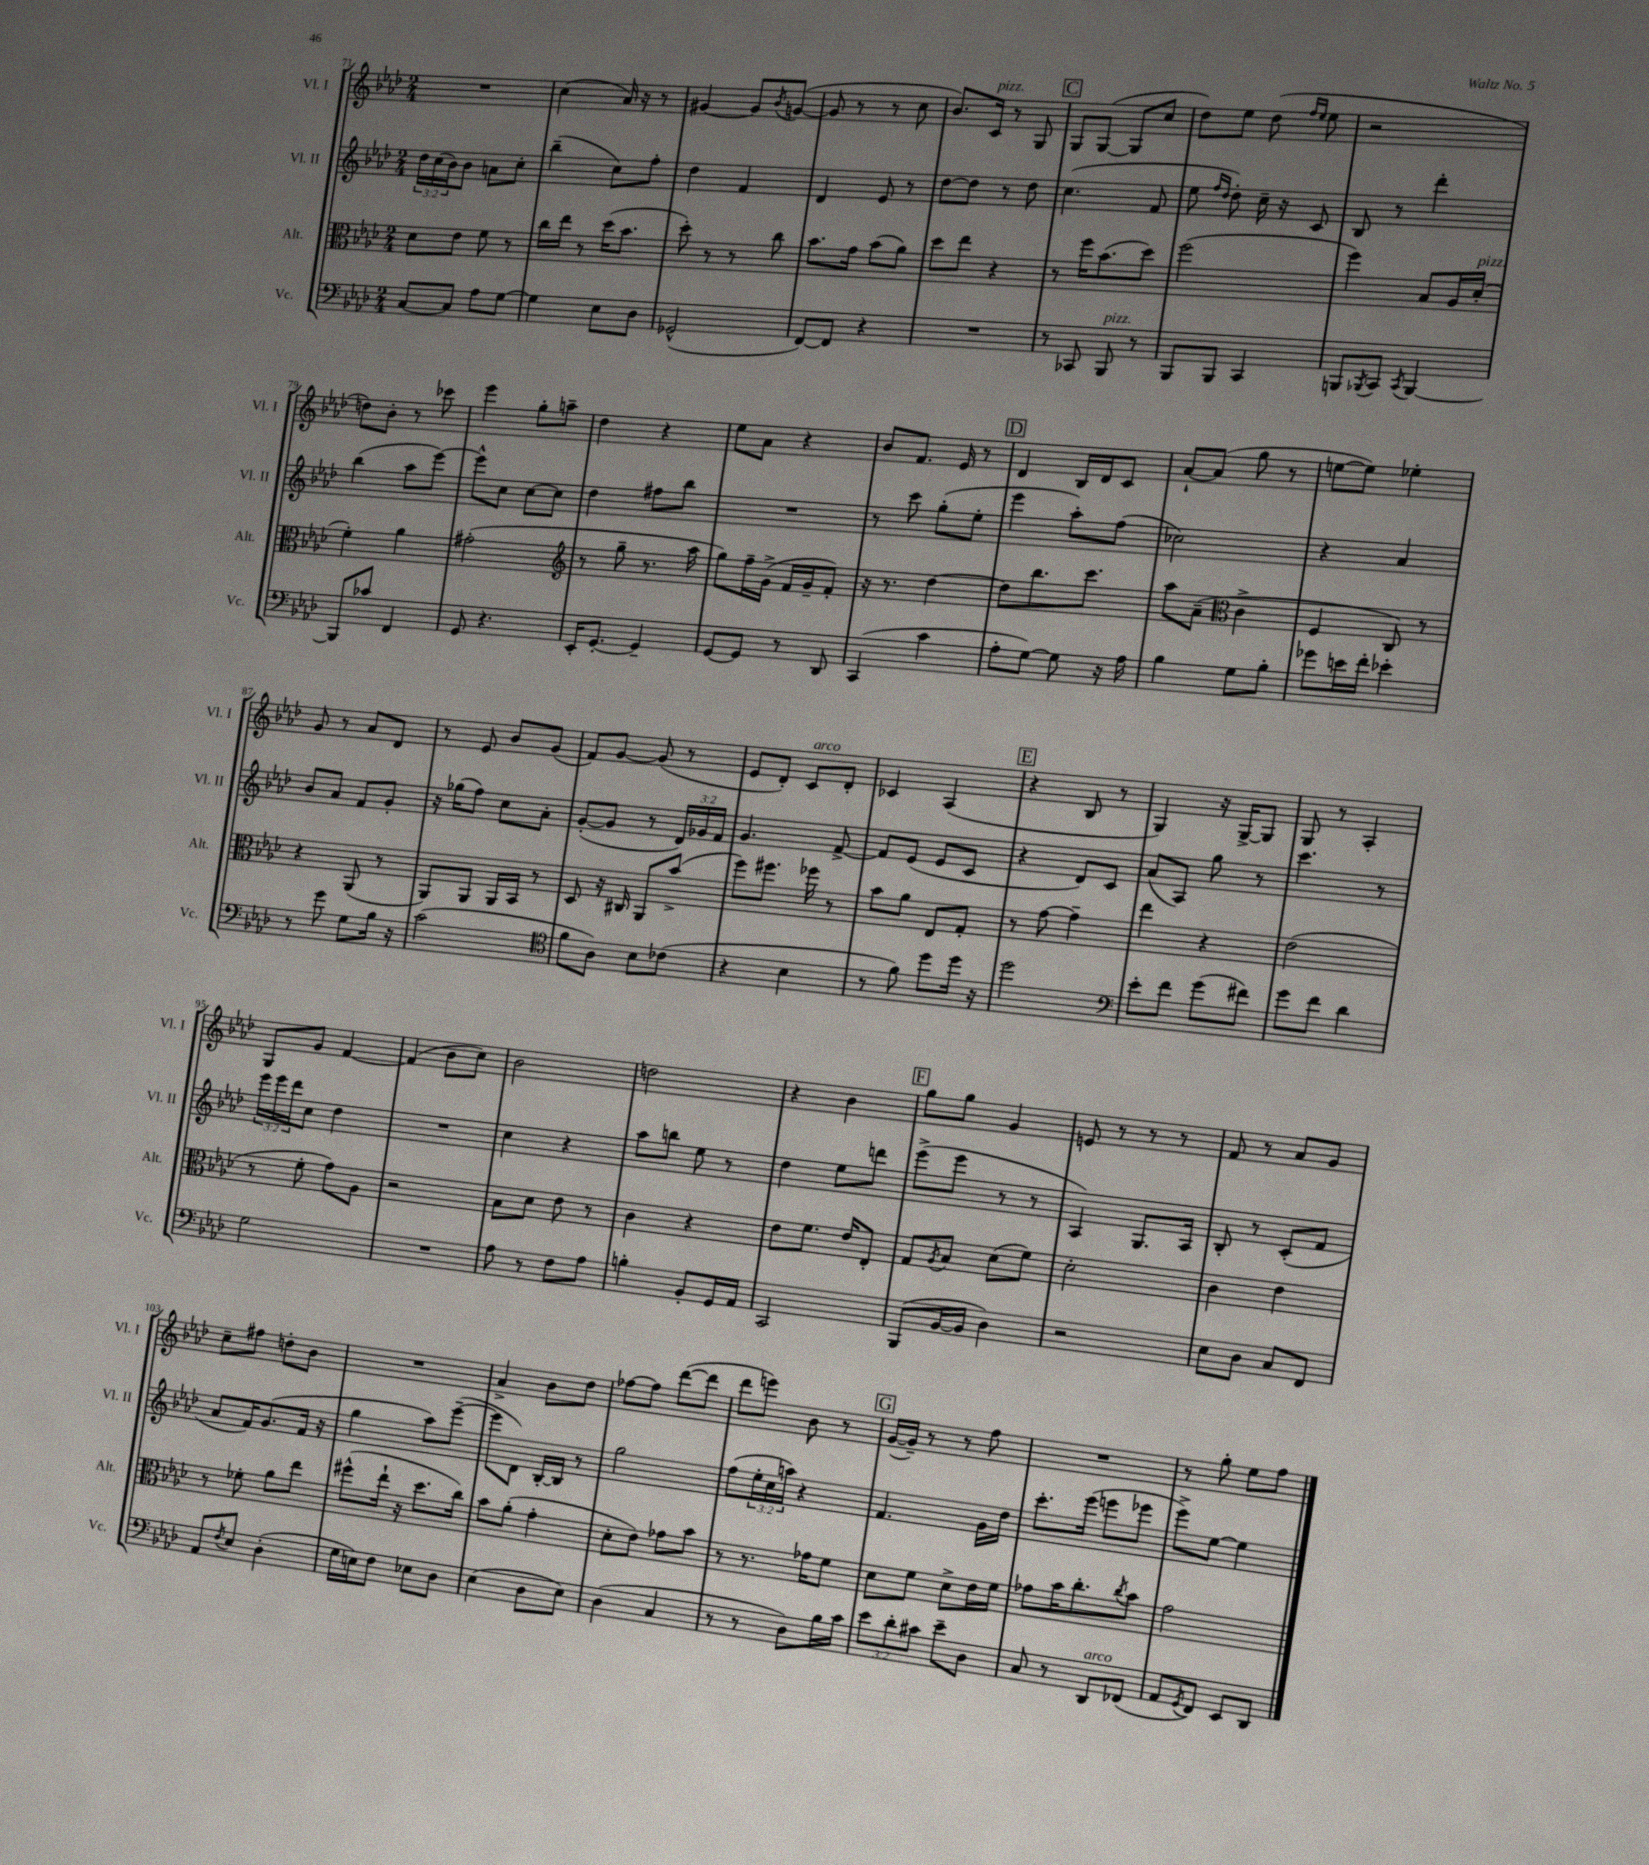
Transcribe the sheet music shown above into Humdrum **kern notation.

**kern	**kern	**kern	**kern
*part4	*part3	*part2	*part1
*staff4	*staff3	*staff2	*staff1
*I"Vc.	*I"Alt.	*I"Vl. II	*I"Vl. I
*I'Vc.	*I'Alt.	*I'Vl. II	*I'Vl. I
*clefF4	*clefC3	*clefG2	*clefG2
*k[b-e-a-d-]	*k[b-e-a-d-]	*k[b-e-a-d-]	*k[b-e-a-d-]
*M2/4	*M2/4	*M2/4	*M2/4
=71	=71	=71	=71
[8C/L	8d-\L	24dd-\LL	2r
.	.	(24cc\	.
.	.	24b-\J)	.
8C/J]	8e-\J	8b-\J	.
8A-\L	8f\	8an\L	.
[8G\J	8r	8cc'\J	.
=72	=72	=72	=72
4G\]	16cc\LL	(4bb-~\	(4cc\
.	16ee-\JJ	.	.
.	8r	.	.
8E-\L	(16dd-\KL	8cc\L)	16a-/)
.	8.b-\J	.	16r
8D-\J	.	8ff'\J	8r
=73	=73	=73	=73
(2GG-X^^/	8dd-'\)	4dd-\	[4g#X/
.	8r	.	.
.	8r	4f/	8g#/L]
.	.	.	8qb-/
.	8cc\	.	([8gn/J
=74	=74	=74	=74
[8FF/L)	8.b-\L	4d-/	8g/]
8FF/J]	.	.	8r
.	16g\Jk	.	.
4r	(8b-\L	8e-/	8r
.	8a-\J)	8r	8cc\
=75	=75	=75	=75
2r	8dd-\L	[8dd-\L	8.b-/L)
.	8ee-\J	8dd-\J]	.
!	!	!	!LO:TX:a:i:t=pizz.
.	.	.	16c/Jk
.	4r	8r	8r
.	.	8dd-\	8G/
!!LO:REH:place=s1:t=C
=76	=76	=76	=76
8r	8r	(4.cc\	8G/L
8CC-X/	16ff\KL	.	([8G/J
.	(8.b-\	.	.
!LO:TX:a:i:t=pizz.	!	!	!
8BBB-/	.	.	8G/L]
8r	8dd-\J)	8f/	8cc/J
=77	=77	=77	=77
8BBB-/L	(2ff\	8ee-\	8dd-\L)
.	.	16qqff/LL	.
.	.	16qqdd-/JJ	.
8BBB-/J	.	8dd-'\)	8ee-\J
4CC/	.	16cc~\	(8dd-\
.	.	16r	.
.	.	.	16qqff/LL
.	.	.	16qqee-/JJ
.	.	8c/	8ee-\
=78	=78	=78	=78
8BBBn/L	4ff\)	8B-/	2r
8qBBB-X/	.	.	.
8CC/J	.	8r	.
8qCC/	.	.	.
[4BBB-/	8B-/L	4ddd-'\	.
.	16A-/L	.	.
!	!LO:TX:a:i:t=pizz.	!	!
.	(16d-'/JJ	.	.
!!LO:LB:g=z
=79	=79	=79	=79
8BBB-/L]	4f'\)	(4bb-\	8ddn\L)
8c-X/J	.	.	8b-'\J
4FF/	4a-\	8aa-\L	8r
.	.	[8eee-\J)	8ccc-X\
=80	=80	=80	=80
8GG/	(2g#X'\	8eee-^^\L]	4eee-\
4.r	.	8cc\J	.
.	.	[8cc\L	8gg'\L
.	.	8cc\J]	8aan~\J
=81	=81	=81	=81
*	*clefG2	*	*
16EE-'/KL	8r	4dd-\	4dd-\
[8.GG'/J	.	.	.
.	8gg~\	.	.
4GG~/]	8.r	8ff#X\L	4r
.	.	8bb-\J	.
.	16aa-\	.	.
=82	=82	=82	=82
[8GG/L	8gg\L)	2r	8ee-\L
8GG/J]	16ff~\L	.	8a-\J
.	(16g^\JJ	.	.
8r	16f/LL	.	4r
.	16g~/J	.	.
8DD-/	8f'/J)	.	.
=83	=83	=83	=83
(4CC/	16r	8r	8b-/L
.	8.r	.	.
.	.	8ccc\	8.f/J
4c\	[4dd-\	(8gg'\L	.
.	.	.	16e-/
.	.	8ee-'\J	8r
!!LO:REH:place=s1:t=D
=84	=84	=84	=84
8A-'\L	8dd-\L]	4eee-\	4d-/
[8G\J)	8.bb-\	.	.
8G\]	.	8aa-'\L)	16B-/LL
.	8.ccc\J	.	16d-/J
16r	.	(8ff\J	8c/J
16A-\	.	.	.
=85	=85	=85	=85
4B-\	8aa-\L	2cc-X\)	[8a-`/L
.	(8a-~\J	.	(8a-/J]
*	*clefC3	*	*
8G\L	4c^\	.	8gg\
8B-'\J	.	.	8r
=86	=86	=86	=86
8g-X\L	4F/	4r	[8een\L
16en\L	.	.	8ee\J])
16f'\JJ	.	.	.
4e-X'\	8C/)	4a-/	4ee-X'\
.	8r	.	.
!!LO:LB:g=z
=87	=87	=87	=87
8r	4r	8b-/L	8g/
8g\	.	8a-/J	8r
8G\L	(8AA-/	8f/L	8a-/L
16B-\Jk	8r	8g'/J	8d-/J
16r	.	.	.
=88	=88	=88	=88
(2c\	8AA-/L)	16r	8r
.	.	(16gg-X\KL	.
.	8AA-/J	8ff\J)	8e-/
.	16AA-/LL	8cc\L	8b-/L
.	16BB-/JJ	.	.
.	8r	8a-'\J	(8g/J
=89	=89	=89	=89
*clefC4	*	*	*
8f\L	8D-/	([8g'/L	8f/L)
8A-\J)	16r	8g/J]	[8g/J
.	16C#X/	.	.
8B-\L	8AA-/L	8r	(8g/]
(8c-X\J	(8b-^/J	24d-/LL)	8r
.	.	24g-X/	.
.	.	24f/JJ	.
=90	=90	=90	=90
4r	8ff\L)	4.g/	8e-/L
.	8.ff#X\J	.	8d-'/J)
!	!	!	!LO:TX:a:i:t=arco
4B-\	.	.	8c/L
.	16ff-X\	.	.
.	8r	[8f^/	8d-'/J
=91	=91	=91	=91
8r	8b-\L	8f/L]	4c-X/
8f\)	8a-\J	(8e-/J	.
8dd-\L	8E-/L	8e-/L	(4A-/
16dd-\Jk	8G'/J	8c/J	.
16r	.	.	.
!!LO:REH:place=s1:t=E
=92	=92	=92	=92
2dd-\	8r	4r	4r
.	[8g\	.	.
.	4g~\]	8d-/L)	8B-/
.	.	8c/J	8r
=93	=93	=93	=93
*clefF4	*	*	*
8e-'\L	4ee-\	(8a-/L	4G/)
8f\J	.	8A-/J)	.
(8g\L	4r	8gg\	16r
.	.	.	[16G^/KL
8f#X\J)	.	8r	8G/J]
=94	=94	=94	=94
8g\L	(2e-\	4.ccc\	8G/
8f\J	.	.	8r
4d-\	.	.	4A-'/
.	.	8r	.
!!LO:LB:g=z
=95	=95	=95	=95
2G\	8r	24eee-\LL	8G/L
.	.	24eee-\	.
.	.	24ddd-\J	.
.	8f'\	8cc\J	8g/J
.	8g\L)	4dd-\	[4f/
.	8A-\J	.	.
=96	=96	=96	=96
2r	2r	2r	(4f/]
.	.	.	8b-\L
.	.	.	8cc\J)
=97	=97	=97	=97
8A-\	8B-\L	4cc\	2b-\
8r	8d-\J	.	.
8F\L	8e-\	4r	.
8A-\J	8r	.	.
=98	=98	=98	=98
4Bn'\	4c\	8aa-\L	2ddn\
.	.	8bbn\J	.
8BB-'/L	4r	8ee-\	.
16GG/L	.	8r	.
16AA-/JJ	.	.	.
=99	=99	=99	=99
2CC/	8e-\L	4dd-\	4r
.	8.f\J	.	.
.	.	8ee-\L	4b-\
.	16e-/KL	.	.
.	8E-'/J	8dddn\J	.
!!LO:REH:place=s1:t=F
=100	=100	=100	=100
(8BBB-/L	8G/L	(8eee-^\L	8gg\L
.	8qA-/	.	.
[16BB-/L	8B-/J	8eee-\J	8gg\J
16BB-/JJ]	.	.	.
4D-\)	(8d-\L	8r	4g/
.	8f\J)	8r	.
=101	=101	=101	=101
2r	2d-'\	4A-/)	8en/
.	.	.	8r
.	.	8.G/L	8r
.	.	.	8r
.	.	16A-/Jk	.
=102	=102	=102	=102
8E-\L	4c\	8B-'/	8f/
8D-\J	.	8r	8r
8C/L	4e-\	(8c'/L	8a-/L
8FF/J	.	8f/J	8g/J
!!LO:LB:g=z
=103	=103	=103	=103
8AA-/L	8r	8a-/L	8cc~\L
8qF/	.	.	.
8E-/J	8f-X'\	16f/K)	8ff#X\J
.	.	(8.g/	.
(4D-'\	8a-\L	.	8ddn'\L
.	8ee-\J	16f/Jk	8b-\J
.	.	16r	.
=104	=104	=104	=104
16G\LL	(8ff#X^^\L	4gg\	2r
16En\J)	.	.	.
8F\J	16ee-`\Jk	.	.
.	16r	.	.
8E-X\L	8.dd-\L	8aa-\L)	.
8D-\J	.	([8eee-~\J	.
.	16cc\Jk)	.	.
=105	=105	=105	=105
(4E-\	8b-\L	8eee-\L]	4a-^/
.	(8a-'\J	8d-\J)	.
8D-\L	4g'\	[16B-'/LL	8b-\L
.	.	16B-/JJ]	.
8E-\J)	.	8r	8dd-\J
=106	=106	=106	=106
(4D-\	8d-'\L	2gg\	[8ff-X\L
.	8e-\J)	.	8ff-\J]
4C/	8g-X\L	.	([8ddd-\L
.	8b-\J	.	8ddd-\J]
=107	=107	=107	=107
8r	8r	(8ff\L	8ddd-\L
8r	8.r	24ee-'\L	8eeen\J)
.	.	24cc\	.
.	.	24aan\JJ)	.
8D-\L)	.	4r	8b-\
.	16g-X\KL	.	.
16B-\L	8f\J	.	8r
16c\JJ	.	.	.
!!LO:REH:place=s1:t=G
=108	=108	=108	=108
12e-\L	8d-\L	4.f/	([16g/LL
.	.	.	16g~/JJ])
12d-'\	.	.	.
.	8f\J	.	8r
12c#X\J	.	.	.
8e-~\L	8d-^\L	.	8r
8D-\J	16e-\L	16g\LL	8ff\
.	16f\JJ	16dd-\JJ	.
=109	=109	=109	=109
8C/	8g-X\L	8.ccc'\L	2r
8r	16b-\K	.	.
.	8.cc'\	(16eee-\Jk	.
!LO:TX:a:i:t=arco	!	!	!
8DD-/L	.	8eeen\L	.
.	8qcc/	.	.
(8FF-X/J	8b-\J	8eee-X\J	.
=110	=110	=110	=110
8AA-/L	2g\	8eee-^\L)	8r
8qGG/	.	.	.
8FF/J)	.	[8ee-\J	8gg'\
8EE-/L	.	4ee-\]	8ee-\L
8DD-/J	.	.	8ff\J
==	==	==	==
*-	*-	*-	*-
